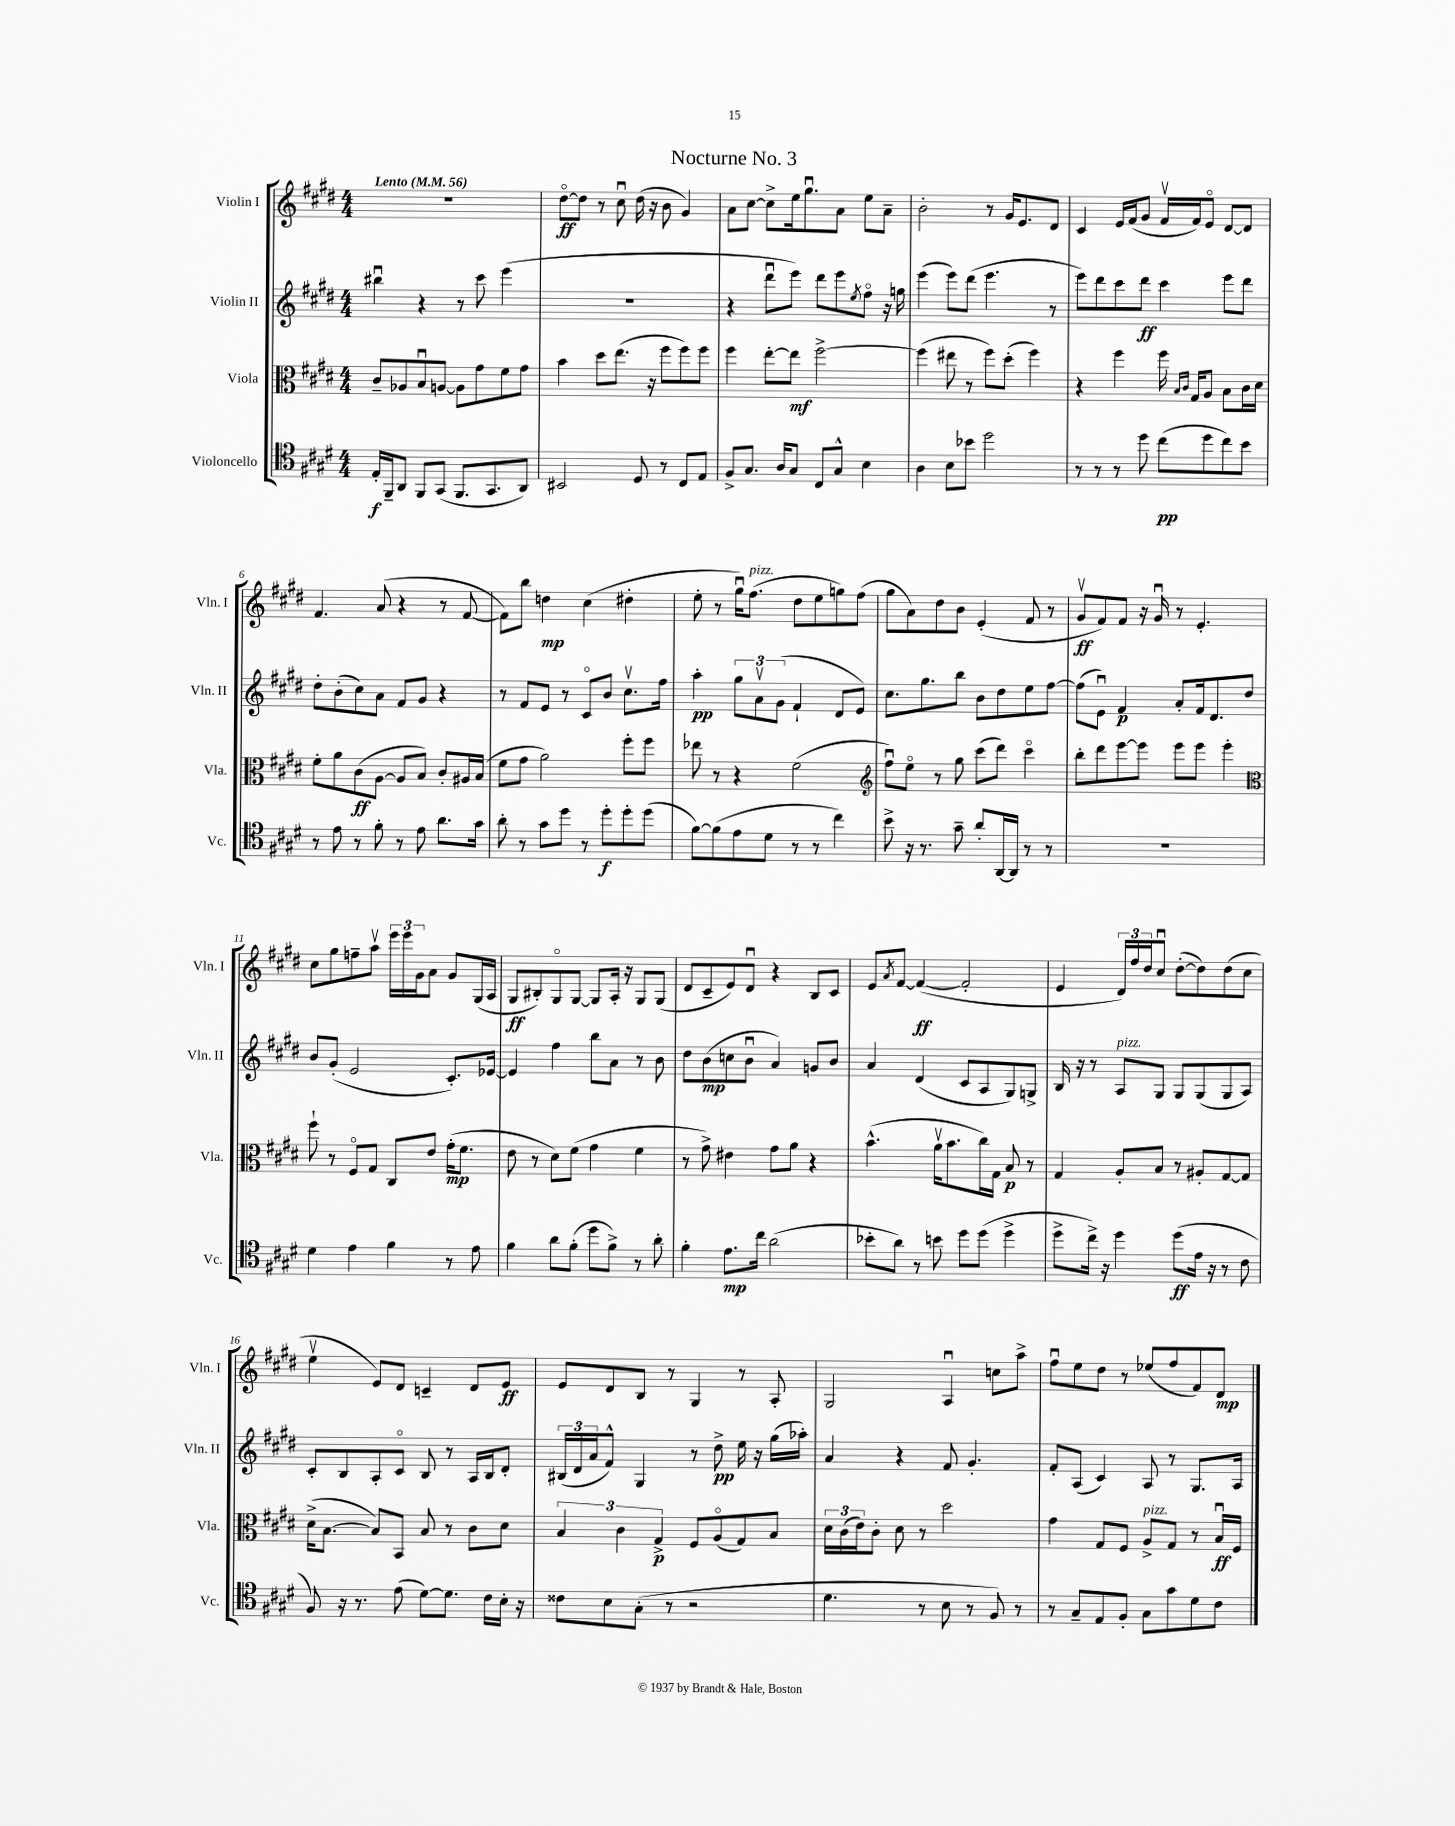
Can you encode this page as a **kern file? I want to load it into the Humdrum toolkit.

**kern	**dynam	**kern	**dynam	**kern	**dynam	**kern	**dynam
*part4	*part4	*part3	*part3	*part2	*part2	*part1	*part1
*staff4	*staff4	*staff3	*staff3	*staff2	*staff2	*staff1	*staff1
*I"Violoncello	*	*I"Viola	*	*I"Violin II	*	*I"Violin I	*
*I'Vc.	*	*I'Vla.	*	*I'Vln. II	*	*I'Vln. I	*
*clefC4	*	*clefC3	*	*clefG2	*	*clefG2	*
*k[f#c#g#d#]	*	*k[f#c#g#d#]	*	*k[f#c#g#d#]	*	*k[f#c#g#d#]	*
*M4/4	*	*M4/4	*	*M4/4	*	*M4/4	*
*MM56	*	*MM56	*	*MM56	*	*MM56	*
=1	=1	=1	=1	=1	=1	=1	=1
!	!	!	!	!	!	!LO:TX:a:B:t=Lento	!
16E'/LL	f	8c#~/L	.	4bb#Xu\	.	1r	.
16FF#~/J	.	.	.	.	.	.	.
8AA/J	.	8A-X/	.	.	.	.	.
8FF#/L	.	8Bu/	.	4r	.	.	.
(8GG#/J	.	[8An/J	.	.	.	.	.
8.FF#/L	.	8A\L]	.	8r	.	.	.
.	.	8g#\	.	8ccc#\	.	.	.
8.GG#/	.	.	.	.	.	.	.
.	.	8f#\	.	(4eee\	.	.	.
8AA/J)	.	8g#\J	.	.	.	.	.
=2	=2	=2	=2	=2	=2	=2	=2
2BB#X/	.	4b\	.	1r	.	[8dd#\L	ff
.	.	.	.	.	.	8dd#\J]	.
.	.	8dd#\L	.	.	.	8r	.
.	.	(8.ee\J	.	.	.	8cc#u\	.
8D#/	.	.	.	.	.	(16dd#\	.
.	.	16r	.	.	.	16r	.
8r	.	8ff#\L	.	.	.	8b\	.
8C#/L	.	8ff#\)	.	.	.	4g#/)	.
8E/J	.	8ff#\J	.	.	.	.	.
=3	=3	=3	=3	=3	=3	=3	=3
8F#^/L	.	4ff#\	.	4r	.	8a\L	.
8.G#/J	.	.	.	.	.	[8cc#\J	.
.	.	[8ee'\L	.	8ddd#u\L	.	8cc#^\L]	.
16A/KL	.	.	.	.	.	.	.
8G#/J	.	8ee\J]	mf	8eee\J)	.	16ee\k	.
.	.	.	.	.	.	8.gg#u\	.
8C#/L	.	[2ff#^\	.	8ddd#\L	.	.	.
8G#^^/J	.	.	.	8eee\	.	8a\J	.
.	.	.	.	8qee/	.	.	.
4B\	.	.	.	8ff#\J	.	8ee\L	.
.	.	.	.	16r	.	8a~\J	.
.	.	.	.	16ggn\	.	.	.
=4	=4	=4	=4	=4	=4	=4	=4
4A\	.	(4ff#\]	.	(4eee\	.	2b'\	.
8B\L	.	8ee#X\	.	8eee\L)	.	.	.
8b-X\J	.	8r	.	(8ddd#\J	.	.	.
2dd#\	.	8ff#\L)	.	4.eee\	.	8r	.
.	.	(8dd#'\J	.	.	.	16g#/KL	.
.	.	.	.	.	.	8.e/	.
.	.	4ff#\)	.	.	.	.	.
.	.	.	.	8r	.	8d#/J	.
=5	=5	=5	=5	=5	=5	=5	=5
8r	.	4r	.	8eee\L)	.	4c#/	.
8r	.	.	.	8ddd#\	.	.	.
8r	.	4ff#\	.	8ccc#\	.	16e/LL	.
.	.	.	.	.	.	(16f#/J	.
8dd#\	.	.	.	8ddd#\J	ff	8g#/J	.
(8cc#\L	pp	16ff#\	.	4ccc#\	.	16f#v/LL	.
.	.	16qqB/LL	.	.	.	.	.
.	.	16qqc#/JJ	.	.	.	.	.
.	.	16G#/KL	.	.	.	16f#/J)	.
8dd#\	.	8A/J	.	.	.	8e/J	.
8cc#\)	.	8B\L	.	8eee\L	.	[8d#/L	.
8b\J	.	16c#\L	.	8ddd#\J	.	8d#/J]	.
.	.	16d#\JJ	.	.	.	.	.
!!LO:LB:g=z
=6	=6	=6	=6	=6	=6	=6	=6
8r	.	8f#'\L	.	8dd#'\L	.	4.f#/	.
8e\	.	8a\	.	(8b'\	.	.	.
8r	.	(8c#\	ff	8cc#\)	.	.	.
8f#'\	.	[8A\J	.	8a\J	.	(8a/	.
8r	.	8A/L]	.	8f#/L	.	4r	.
8e\	.	8B/J)	.	8g#/J	.	.	.
8.a\L	.	8c#'/L	.	4r	.	8r	.
.	.	16A#X/L	.	.	.	[8f#/	.
16g#\Jk	.	(16B/JJ	.	.	.	.	.
=7	=7	=7	=7	=7	=7	=7	=7
8a'\	.	8f#\L	.	8r	.	8f#\L])	.
8r	.	8g#\J	.	8f#/L	.	8bb\J	.
8g#\L	.	2a\)	.	8e/J	.	4ddn\	mp
8dd#\J	.	.	.	8r	.	.	.
8r	.	.	.	8c#/L	.	(4cc#\	.
8dd#'\L	f	.	.	8b/J	.	.	.
8dd#'\	.	8ff#'\L	.	8.cc#v\L	.	4dd#X'\	.
(8dd#\J	.	8ff#\J	.	.	.	.	.
.	.	.	.	16ff#\Jk	.	.	.
=8	=8	=8	=8	=8	=8	=8	=8
[8f#\L)	.	8ee-X\	.	4aa'\	pp	8ee'\	.
(8f#\]	.	8r	.	.	.	8r	.
8e\	.	4r	.	12gg#\L	.	16gg#u\KL)	.
!	!	!	!	!	!	!LO:TX:a:i:t=pizz.	!
.	.	.	.	.	.	(8.ff#\J	.
.	.	.	.	12av\	.	.	.
8d#\J	.	.	.	.	.	.	.
.	.	.	.	(12g#\J	.	.	.
8r	.	(2f#\	.	4f#`/	.	8dd#\L	.
8r	.	.	.	.	.	8ee\	.
4cc#\)	.	.	.	8d#/L	.	8ggn\)	.
.	.	.	.	8e/J)	.	(8ff#\J	.
=9	=9	=9	=9	=9	=9	=9	=9
*	*	*clefG2	*	*	*	*	*
8b^\	.	8ff#u\L)	.	8.cc#\L	.	8gg#\L	.
16r	.	8ee\J	.	.	.	8a\)	.
8.r	.	.	.	8.gg#\	.	.	.
.	.	8r	.	.	.	8dd#\	.
8g#~\	.	8gg#\	.	8bb\J	.	8b\J	.
8a'/L	.	(8ccc#\L	.	8b\L	.	(4e'/	.
[16AA/L	.	8ddd#\J)	.	8dd#\	.	.	.
16AA/JJ]	.	.	.	.	.	.	.
8r	.	4ccc#\	.	8ee\	.	8f#/	.
8r	.	.	.	[8ff#\J	.	8r	.
=10	=10	=10	=10	=10	=10	=10	=10
1r	.	8bb'\L	.	(8ff#\L]	.	8g#v/L	ff
.	.	8ddd#\	.	8eu\J)	.	8f#/)	.
.	.	[8eee\	.	4f#/	p	8f#/J	.
.	.	8eee\J]	.	.	.	16r	.
.	.	.	.	.	.	16g#u/	.
.	.	8eee\L	.	8a'/L	.	8r	.
.	.	8eee\J	.	16f#/k	.	4.e'/	.
.	.	.	.	8.d#/	.	.	.
.	.	4eee'\	.	.	.	.	.
.	.	.	.	8dd#/J	.	.	.
!!LO:LB:g=z
=11	=11	=11	=11	=11	=11	=11	=11
*	*	*clefC3	*	*	*	*	*
4d#\	.	8ff#`\	.	8b/L	.	8cc#\L	.
.	.	8r	.	(8g#'/J	.	8gg#\	.
4e\	.	8F#/L	.	2e/	.	8ffn~\	.
.	.	8G#/J	.	.	.	8aav\J	.
4f#\	.	8C#/L	.	.	.	24eee\LL	.
.	.	.	.	.	.	24eee\	.
.	.	.	.	.	.	24g#\J	.
.	.	8e/J	.	.	.	8a\J	.
8r	.	(16g#'\KL	mp	8.c#'/L)	.	8g#/L	.
.	.	8.f#\J	.	.	.	.	.
8e\	.	.	.	.	.	(16G#/L	.
.	.	.	.	[16e-X/Jk	.	16A/JJ	.
=12	=12	=12	=12	=12	=12	=12	=12
4f#\	.	8e\	.	4e-/]	.	8G#/L	ff
.	.	8r	.	.	.	8B#X'/)	.
8a\L	.	8d#\L)	.	4ff#\	.	8G#/	.
(8f#'\J	.	(8f#\J	.	.	.	[8G#/J	.
8dd#\L	.	4g#\	.	8bb\L	.	8G#/L]	.
8f#^\J)	.	.	.	8a\J	.	16A'/Jk	.
.	.	.	.	.	.	16r	.
8r	.	4f#\	.	8r	.	8G#/L	.
8a'\	.	.	.	8b\	.	(8G#/J	.
=13	=13	=13	=13	=13	=13	=13	=13
4f#'\	.	8r	.	8dd#\L	.	8d#/L	.
.	.	8g#^\)	.	(8b\	mp	8c#~/	.
8.e\L	mp	4e#X\	.	8ccn\	.	8e/)	.
.	.	.	.	8bu\J	.	8d#u/J	.
16cc#\Jk	.	.	.	.	.	.	.
(2a\	.	8g#\L	.	4a/)	.	4r	.
.	.	8a\J	.	.	.	.	.
.	.	4r	.	8gn/L	.	8B/L	.
.	.	.	.	8b/J	.	8c#/J	.
=14	=14	=14	=14	=14	=14	=14	=14
8b-X'\L	.	(4.b^^\	.	4a/	.	8e/L	.
.	.	.	.	.	.	8qa/	.
8a\J)	.	.	.	.	.	[8f#/J	.
8r	.	.	.	(4d#/	.	(4f#/_	ff
8bn\	.	16av\KL	.	.	.	.	.
.	.	8.b\	.	.	.	.	.
8dd#\L	.	.	.	8c#/L	.	2f#'/]	.
(8dd#\J	.	16cc#\L)	.	8A/	.	.	.
.	.	16G#\JJ	.	.	.	.	.
4dd#^\	.	8B/	p	8G#/)	.	.	.
.	.	8r	.	8Gn^/J	.	.	.
=15	=15	=15	=15	=15	=15	=15	=15
8dd#^\L	.	4G#/	.	16B/	.	4e/	.
.	.	.	.	16r	.	.	.
16cc#^\Jk)	.	.	.	8r	.	.	.
16r	.	.	.	.	.	.	.
!	!	!	!	!LO:TX:a:i:t=pizz.	!	!	!
4dd#\	.	8A'/L	.	8A/L	.	24d#/LL)	.
.	.	.	.	.	.	24ff#/	.
.	.	.	.	.	.	24dd#/J	.
.	.	8B/J	.	8G#/J	.	8cc#u/J	.
(8dd#\L	ff	8r	.	8G#/L	.	([8dd#'\L	.
16e\Jk	.	8A#X'/L	.	(8G#/	.	8dd#\])	.
16r	.	.	.	.	.	.	.
8r	.	[8G#/	.	8G#/	.	(8dd#\	.
8c#\	.	8G#/J]	.	8A/J)	.	8cc#\J	.
!!LO:LB:g=z
=16	=16	=16	=16	=16	=16	=16	=16
8F#/)	.	(16d#^\KL	.	8c#'/L	.	4eev\	.
.	.	[8.B\J	.	.	.	.	.
16r	.	.	.	8B/	.	.	.
8.r	.	.	.	.	.	.	.
.	.	8B/L])	.	8A'/	.	8e/L)	.
(8e\	.	8BB/J	.	8c#/J	.	8d#/J	.
[8d#\L)	.	8B/	.	8B/	.	4cn~/	.
8.d#\J]	.	8r	.	8r	.	.	.
.	.	8c#\L	.	16A/LL	.	8d#/L	.
16c#\LL	.	.	.	16B/J	.	.	.
16B'\JJ	.	8d#\J	.	8d#'/J	.	8e/J	ff
16r	.	.	.	.	.	.	.
=17	=17	=17	=17	=17	=17	=17	=17
8c##X\L	.	6B/	.	(24B#X/LL	.	8e/L	.
.	.	.	.	24d#/	.	.	.
.	.	.	.	24a/J	.	.	.
8B\	.	.	.	8f#^^/J)	.	8d#/	.
.	.	6c#\	.	.	.	.	.
(8G#'\J	.	.	.	4G#/	.	8B/J	.
.	.	6G#^/	p	.	.	.	.
8r	.	.	.	.	.	8r	.
2r	.	8F#/L	.	8r	.	4G#/	.
.	.	(8A/	.	8dd#^\	pp	.	.
.	.	8G#/)	.	16ee\	.	8r	.
.	.	.	.	16r	.	.	.
.	.	8B/J	.	(16gg#\LL	.	8A'/	.
.	.	.	.	16aa-X'\JJ)	.	.	.
=18	=18	=18	=18	=18	=18	=18	=18
4.d#\	.	24d#\LL	.	4a/	.	2G#/	.
.	.	(24c#\	.	.	.	.	.
.	.	24e\J)	.	.	.	.	.
.	.	8c#'\J	.	.	.	.	.
.	.	8d#\	.	4r	.	.	.
8r	.	8r	.	.	.	.	.
8B\	.	2dd#\	.	8f#/	.	4Au/	.
8r	.	.	.	4.g#'/	.	.	.
8F#/)	.	.	.	.	.	8ccn\L	.
8r	.	.	.	.	.	8aa^\J	.
=19	=19	=19	=19	=19	=19	=19	=19
8r	.	4g#\	.	8f#'/L	.	8ff#u\L	.
8G#~/L	.	.	.	(8A/J	.	8ee\	.
8E/	.	8G#/L	.	4c#/)	.	8dd#\J	.
8F#'/J	.	8F#/J	.	.	.	8r	.
!	!	!LO:TX:a:i:t=pizz.	!	!	!	!	!
8G#\L	.	8A^/L	.	8A/	.	(8ee-X/L	.
8g#\	.	8G#/J	.	8r	.	8ff#/	.
8d#\	.	8r	.	8.G#/L	.	8f#/)	.
8c#\J	.	16Bu/LL	ff	.	.	8d#/J	mp
.	.	16F#/JJ	.	16A/Jk	.	.	.
==	==	==	==	==	==	==	==
*-	*-	*-	*-	*-	*-	*-	*-
